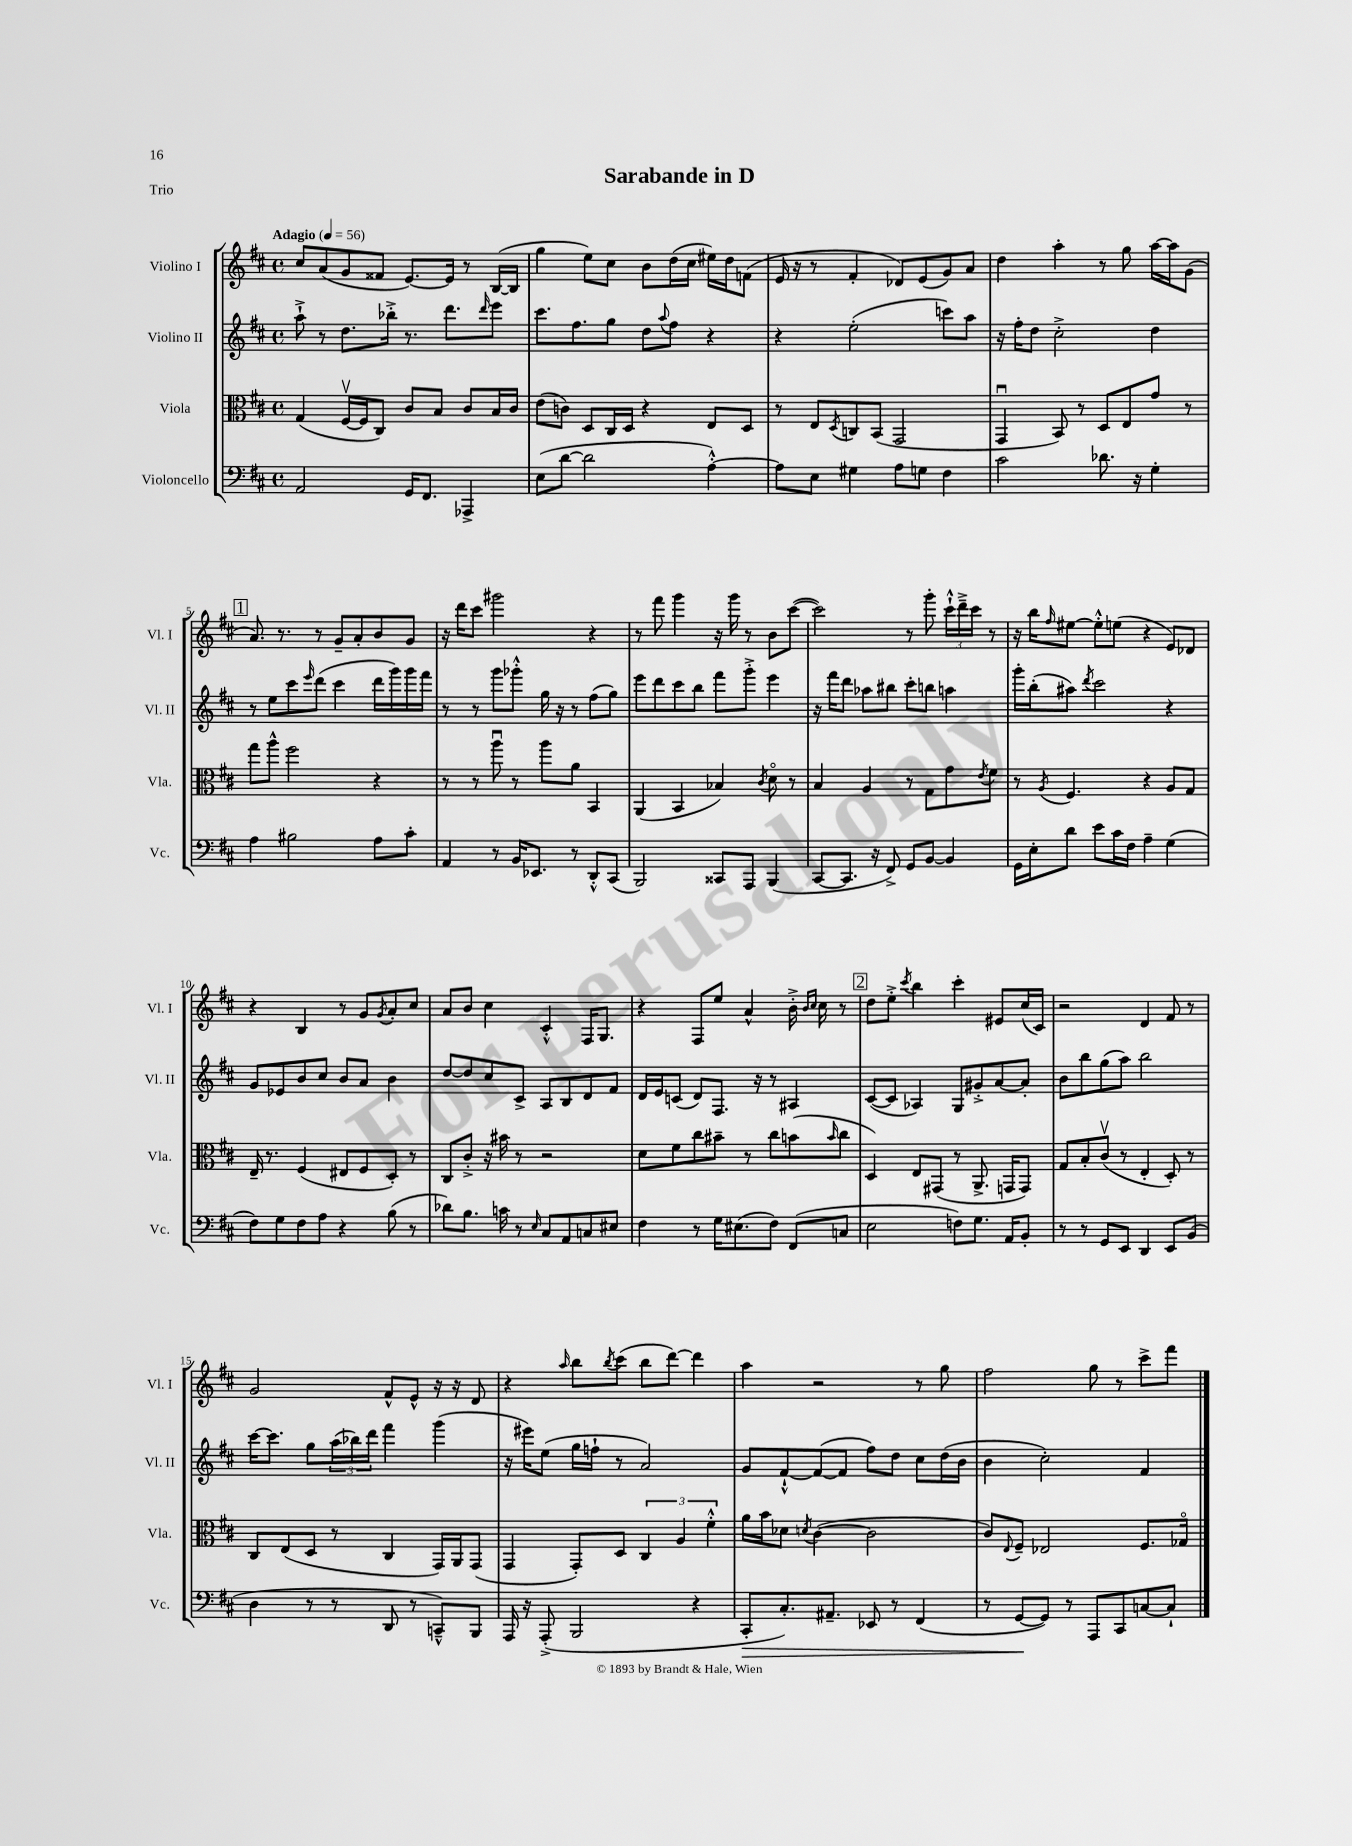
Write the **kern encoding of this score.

**kern	**kern	**kern	**kern
*staff4	*staff3	*staff2	*staff1
*clefF4	*clefC3	*clefG2	*clefG2
*k[f#c#]	*k[f#c#]	*k[f#c#]	*k[f#c#]
*M4/4	*M4/4	*M4/4	*M4/4
*met(c)	*met(c)	*met(c)	*met(c)
*MM56	*MM56	*MM56	*MM56
2AA	(4G	8aa`^	8cc#
.	.	8r	(8a
.	[16F#v	8.dd	8g
.	16F#]	.	.
.	8C#)	.	8f##
.	.	16bb-'^	.
16GG	8c#	8.r	[8.e)
8.FF#	.	.	.
.	8B	.	.
.	.	8.ddd	16e]
4AAA-^	8c#	.	8r
.	.	16qqddd	.
.	16B	8eee	([16B
.	16c#	.	16B]
=	=	=	=
(8E	(8e	8.ccc#	4gg
[8d	8c)	.	.
.	.	8.ff#	.
2d]	8D	.	8ee)
.	16C#	8gg	8cc#
.	16D	.	.
.	4r	8dd	8b
.	.	8qqaa	.
.	.	8ff#	(16dd
.	.	.	16cc#
[4A'^^)	8E	4r	16ee#)
.	.	.	16dd
.	8D	.	(8f
=	=	=	=
8A]	8r	4r	16e
.	.	.	16r
8E	8E	.	8r
.	8qD	.	.
4G#	8C	(2ee'	4f#'
.	(8BB	.	.
8A	2GG	.	8d-)
8G	.	.	(8e
4F#	.	8ccc)	8g)
.	.	8aa	8a
=	=	=	=
2c#	4GGu	16r	4dd
.	.	16ff#'	.
.	.	8dd	.
.	8BB)	2cc#'^	4aa'
.	8r	.	.
8.d-	8D	.	8r
.	8E	.	8gg
16r	.	.	.
4G'	8g	4dd	[16aa
.	.	.	16aa]
.	8r	.	(8g
=	=	=	=
4A	8gg	8r	8.a)
.	8aa^^	8ee	.
.	.	.	8.r
2B#	2ff#	8ccc#	.
.	.	16qqeee	.
.	.	(8ddd	8r
.	.	4ccc#	8g~
.	.	.	8a'
8A	4r	16ddd	8b
.	.	16ggg)	.
8c#'	.	16ggg	8g
.	.	16fff#	.
=	=	=	=
4AA	8r	8r	16r
.	.	.	16ddd
.	8r	8r	8ccc#
8r	8aau	8ggg	2ggg#
16BB	8r	8ggg-'^^	.
8.EE-	.	.	.
.	8aa	16gg	.
.	.	16r	.
8r	8a	8r	.
8DD'^^	4BB	(8ff#	4r
(8CC#	.	8gg)	.
=	=	=	=
2BBB)	(4AA	8eee	8r
.	.	8ddd	8fff#
.	4BB	8ccc#	4ggg
.	.	8bb	.
8CC##	4B-)	8fff#	16r
.	.	.	16ggg
8AAA	.	8ggg'^	8r
.	8qc#	.	.
(4BBB	8do	4eee	8b
.	8r	.	([8ccc#
=	=	=	=
[8CC#	4B	16r	2ccc#])
.	.	16fff#	.
8.CC#]	.	8ddd	.
.	4A	8aa-	.
16r	.	.	.
8FF#^)	.	8bb#	.
8GG	8r	8ccc#'	8r
[8BB	8G	8bb	8ggg'
4BB]	8g	4aa	24ccc#`^^
.	.	.	24ddd~^
.	.	.	24ccc#
.	8qe	.	.
.	8f#	.	8r
=	=	=	=
16GG	8r	16ggg'	16r
16E'	.	(16bb'	16bb
.	8qA	.	16qqff#
8d	4.F#	8aa#)	[8ee#
.	.	8qddd	.
8e	.	2ccc#	8ee#'^^]
16c#	.	.	(8ee
16F#	.	.	.
4A~	4r	.	4r
(4G	8A	4r	8e)
.	8G	.	8d-
=	=	=	=
8F#)	16E~	8g	4r
.	8.r	.	.
8G	.	8e-	.
8F#	(4F#	8b	4B
8A	.	8cc#	.
4r	8E#	8b	8r
.	8F#	8a	8g
.	.	.	8qg
(8B	8D')	4b	8a'
8r	8r	.	8cc#
=	=	=	=
8d-)	8C#	[8dd	8a
8.B	8c#'^	8dd]	8b
.	16r	8cc#	4cc#
16c	16b#	.	.
8r	8r	8c#^	.
16qqE	.	.	.
8C#	2r	8A	4c#'^^
8AA	.	8B	.
8C	.	8d	16F#
.	.	.	8.G
8E#	.	8f#	.
=	=	=	=
4F#	8d	16d	4r
.	.	16e	.
.	8f#	(8c	.
8r	8cc#	8d)	8F#
16G	8b#~	8.F#	8ee
(8.E#	.	.	.
.	8r	.	4a^^
.	.	16r	.
8F#)	8cc#	8r	.
(8FF#	(8b	4A#	16b'^
.	.	.	16qqb
.	.	.	16qqcc#
.	.	.	16cc#
.	16qqb	.	.
8C	8cc#	.	8r
=	=	=	=
2E	4D)	([8c#	8dd
.	.	8c#]	8ee'^
.	.	.	8qccc#
.	8E	4A-)	4bb
.	(8GG#	.	.
8F)	8r	8G	4ccc#'
8.G	8.AA^	8g#'^	.
.	.	[8a	8e#
16AA	16GG	.	.
8BB'	8GG)	8a']	(16cc#
.	.	.	16c#)
=	=	=	=
8r	8G	8b	2r
8r	8B'	8bb	.
8GG	(8c#v	(8gg	.
8EE	8r	8aa)	.
4DD	4E'	2bb	4d
8EE	8D')	.	8f#
(8BB	8r	.	8r
=	=	=	=
4D	8C#	[16ccc#	2g
.	.	8.ccc#]	.
.	(8E	.	.
8r	8D	8gg	.
8r	8r	(24aa	.
.	.	24bb-)	.
.	.	24ddd	.
8DD	4C#	4fff#	8f#^^
8r	.	.	8e^^
8CC~^^)	16GG)	(4ggg	16r
.	16AA	.	16r
8BBB	(8GG	.	8d
=	=	=	=
16AAA	4GG	16r	4r
16r	.	16eee#)	.
(8AAA'^	.	(8ee	.
.	.	.	16qqaa
2BBB	8GG')	16gg	8bb
.	.	16ff`	.
.	.	.	8qbb
.	8D	8r	(8ccc#
.	6C#	2a)	8bb
.	.	.	[8ddd)
.	6A	.	.
4r	.	.	4ddd]
.	6f#'^^	.	.
=	=	=	=
8CC#'	16a	8g	4aa
.	16b	.	.
8.C#')	8d-	[8f#`^^	.
.	8qd	.	.
.	([4c#	(8f#_	2r
8.AA#~	.	.	.
.	.	8f#]	.
8EE-	2c#]	8ff#)	.
8r	.	8dd	.
(4FF#	.	8cc#	8r
.	.	(16dd	8gg
.	.	16b	.
=	=	=	=
8r	8c#)	4b	2ff#
.	8qqE	.	.
[8GG	8F#~	.	.
8GG])	2E-	2cc#')	.
8r	.	.	.
8AAA	.	.	8gg
8CC#	.	.	8r
[8C	8.F#	4f#	8ccc#^
8C`]	.	.	8fff#
.	16G-o	.	.
==	==	==	==
*-	*-	*-	*-
